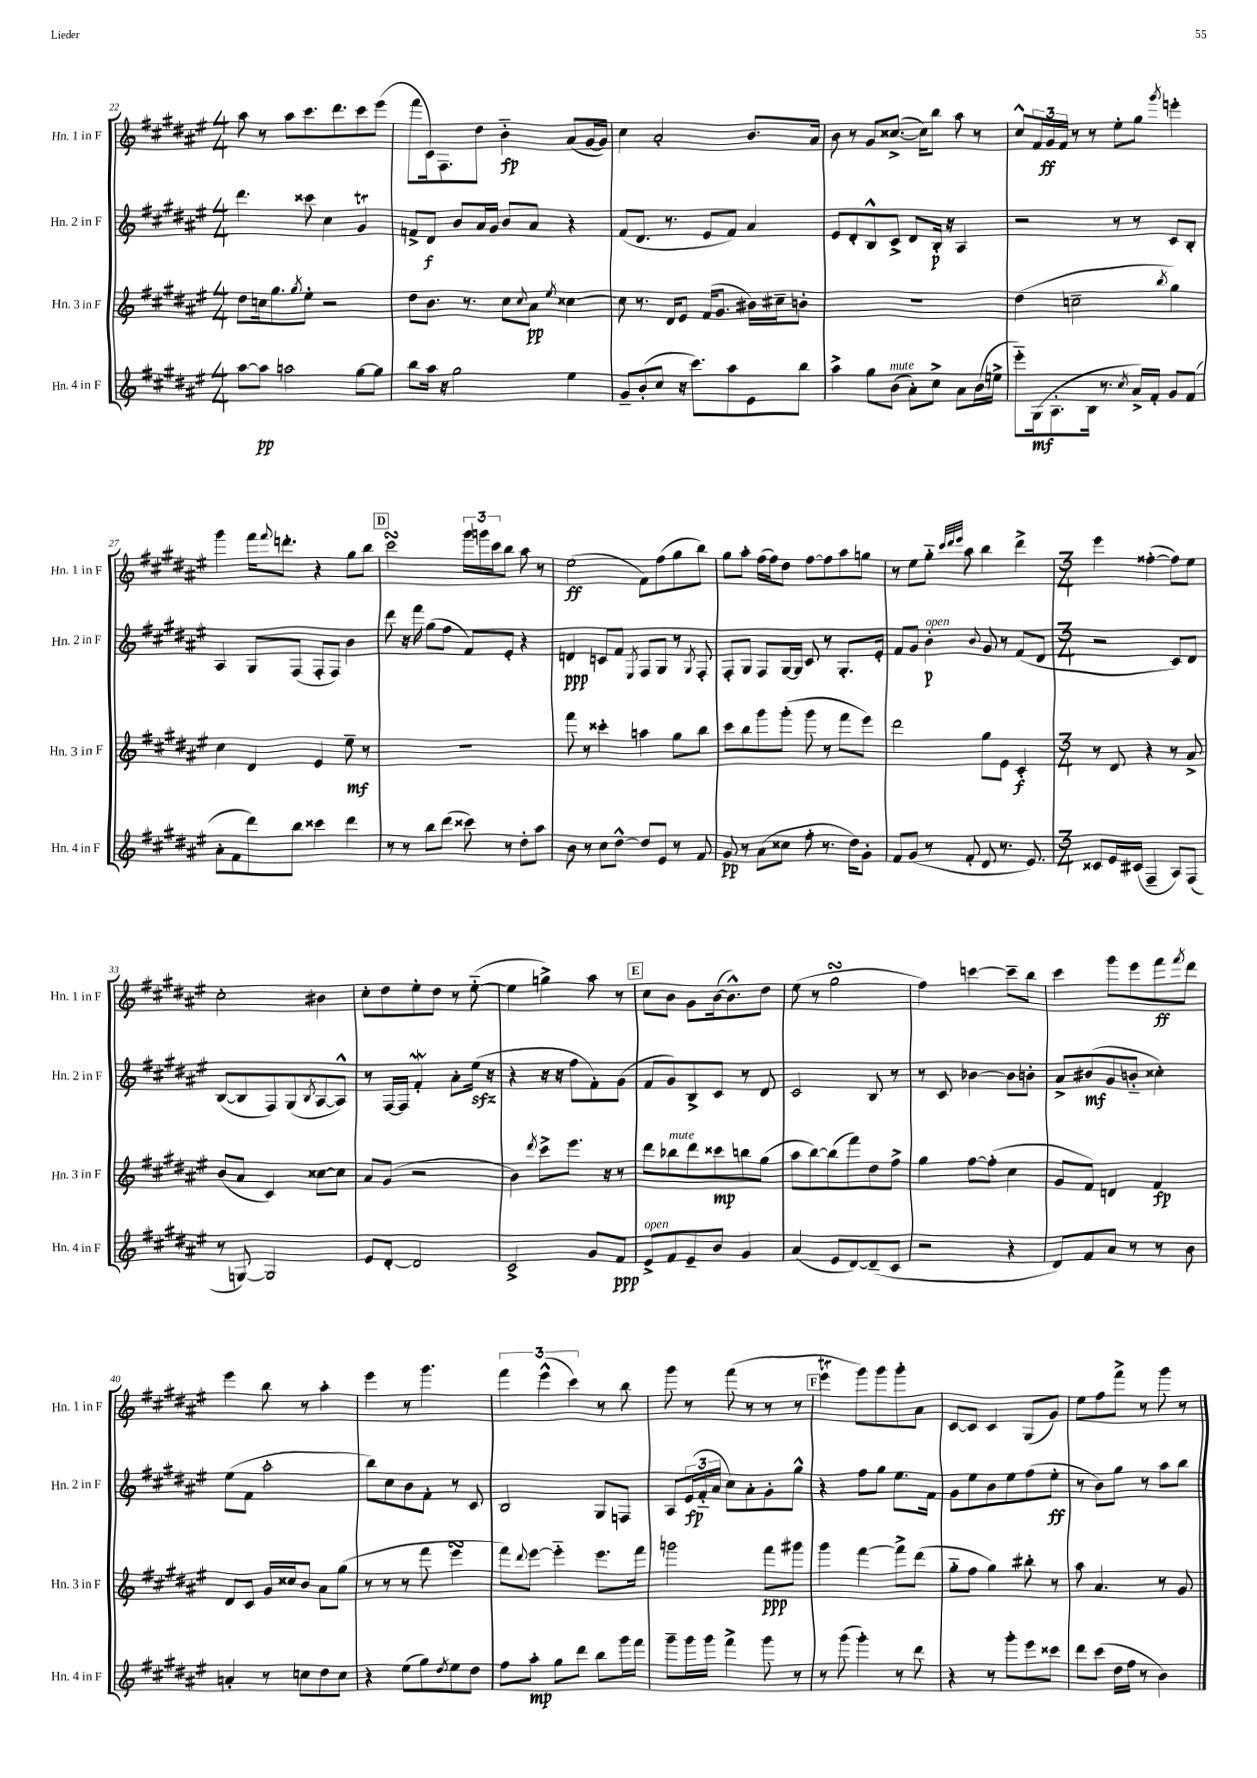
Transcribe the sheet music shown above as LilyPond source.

<<
\new StaffGroup <<
\new Staff = "s0" \with { instrumentName = "Hn. 1 in F" shortInstrumentName = "Hn. 1 in F" } {
    \clef treble \key fis \major \numericTimeSignature \time 4/4
    ais''8 r8 ais''8 cis'''8. dis'''8. cis'''8 eis'''8( |
    fis'''8 cis'16) fis8. dis''8 b'4-_\fp ais'8( gis'16~ gis'16) |
    cis''4 ais'2-. b'8. ais'16 |
    b'8 r8 gis'8 cisis''8.~->( cisis''16) b''8 ais''8 r8 |
    cis''8-^ \tuplet 3/2 { fis'16 gis'16\ff fis'16 } r8 r8 eis''8-. gis''8 \acciaccatura { gis'''8 } e'''4-. |
    gis'''4 fis'''16 \appoggiatura { fis'''8 } d'''8.-. r4 gis''8 b''8 |
    \mark \markup { \box "D" } cis'''2\turn \tuplet 3/2 { gis'''16 g'''16 cis'''16 } b''8 ais''8 r8 |
    eis''2\ff( fis'8) fis''8( gis''8 b''8) |
    gis''8 ais''8-. fis''16( fis''16) dis''8 fis''8~ fis''8 ais''8 g''8 |
    r8 eis''8 gis''8-_ \grace { cis'''32 dis'''32 eis'''32 } ais''8 b''4 dis'''4-> |
    \numericTimeSignature \time 3/4 eis'''4 fisis''4~-.( fisis''8) eis''8 |
    cis''2-. bis'4 |
    cis''8-. dis''8 eis''8-. dis''8 r8 eis''8~-_( |
    eis''4 g''4->) ais''8 r8 |
    \mark \markup { \box "E" } cis''8 b'8 gis'8 b'16~( b'8.-^) dis''8 |
    eis''8( r8 gis''2\turn |
    fis''4) c'''4~ c'''8-- b''8 |
    cis'''4 gis'''8 eis'''8 fis'''8\ff \acciaccatura { fis'''8 } dis'''8 |
    eis'''4 b''8 r8 ais''4-. |
    eis'''4 r8 gis'''4. |
    \tuplet 3/2 { fis'''4 eis'''4-^( cis'''4) } r8 b''8 |
    gis'''8 r8 fis'''8( r8 r8 r8 |
    \mark \markup { \box "F" } eis'''4\trill gis'''8) gis'''8 gis'''8-. ais'8 |
    cis'8~ cis'8 cis'4 gis8( gis'8) |
    eis''8 fis''8 fis'''8-> r8 gis'''8 r8 \bar "|." |
}
\new Staff = "s1" \with { instrumentName = "Hn. 2 in F" shortInstrumentName = "Hn. 2 in F" } {
    \clef treble \key fis \major \numericTimeSignature \time 4/4
    dis'''4. cisis'''8 cis''4 gis'4\trill |
    f'8-> dis'8\f b'8 ais'16 gis'16 b'8 ais'8 r4 |
    fis'8( dis'8. r8. eis'8 fis'8) ais'4 |
    eis'8 dis'8-. b8-^ cis'8-> dis'8 b16-.\p r16 ais4 |
    r2 r8 r8 cis'8 b8-. |
    ais4 gis8 fis8( fis8-. fis8) b'4 |
    \mark \markup { \box "D" } dis'''8 r16 fis'''16 gis''8( fis''8 fis'8) eis'8-. r4 |
    d'4\ppp c'8 fis'8 \acciaccatura { eis8 } fis8 gis8 r8 \acciaccatura { gis8 } fis8-. |
    fis8-. gis8 fis8 gis16~ gis16 cis'8 r8 gis8.-. eis'16-. |
    fis'8 gis'8 b'4-.\p^\markup { \italic "open" } \appoggiatura { b'8 } gis'8 r8 fis'8( dis'8 |
    \numericTimeSignature \time 3/4 r2 cis'8) dis'8 |
    b8~( b8 fis8) gis8( \acciaccatura { b8 } ais8~ ais8-^) |
    r8 fis16~ fis16 fis'4-.\mordent ais'8-. eis''16\sfz( r16 |
    r4 r16 r16 fis''8 fis'8-.) gis'8( |
    \mark \markup { \box "E" } fis'8 gis'8) b8-> cis'8 r8 dis'8 |
    cis'2 b8 r8 |
    r8 cis'8 bes'4~ bes'8 b'8-. |
    ais'8-> bis'8\mf( gis'8 b'8-_ cisis''4-.) |
    eis''8( fis'8 ais''2-. |
    b''8) cis''8 b'8 fis'8-. r8 cis'8 |
    b2 gis8 f8 |
    ais8 \tuplet 3/2 { eis'16\fp( fis'16-_ ais'16 } cis''8) ais'8-. gis'8-. gis''8-^ |
    \mark \markup { \box "F" } r4 fis''8 gis''8 eis''8. fis'16 |
    gis'8 eis''8 b'8 eis''8 fis''8( eis''8-.\ff |
    r8 b'8) gis''8 r8 ais''8 b''8 \bar "|." |
}
\new Staff = "s2" \with { instrumentName = "Hn. 3 in F" shortInstrumentName = "Hn. 3 in F" } {
    \clef treble \key fis \major \numericTimeSignature \time 4/4
    dis''8 c''16 gis''8. \acciaccatura { gis''8 } eis''8-. r2 |
    dis''8 b'8. r8. cis''8 \appoggiatura { cis''8 } ais'8\pp \acciaccatura { eis''8 } cisis''4~ |
    cisis''8 r8. dis'16 eis'8 fis'16( gis'8. bis'16) cis''16-- b'8-. |
    R1 |
    dis''4( c''2-- \acciaccatura { b''8 } gis''4) |
    cis''4 dis'4 eis'4 eis''8--\mf r8 |
    \mark \markup { \box "D" } R1 |
    fis'''8 r8 cisis'''4-. a''4 gis''8 b''8 |
    cis'''8 b''8 gis'''8 gis'''8-.( gis'''8 r8 fis'''8 eis'''8) |
    dis'''2 gis''8 eis'8 cis'4-.\f |
    \numericTimeSignature \time 3/4 r8 dis'8 r4 r8 ais'8-> |
    b'8( ais'8 cis'4) cisis''8~ cisis''8 |
    ais'8 gis'8( r2 |
    b'4) \acciaccatura { dis'''8 } cis'''8-> eis'''8. r16 r8 |
    \mark \markup { \box "E" } dis'''8 bes''8^\markup { \italic "mute" } dis'''8 cisis'''8\mp b''8 gis''8( |
    ais''8 b''8~) b''8( fis'''8) dis''8 fis''8-> |
    gis''4 fis''8~ fis''8-.( cis''4 |
    gis'8 fis'8) d'4 fis'4\fp |
    dis'8 cis'8 gis'16 cisis''16 b'8 ais'8 gis''8( |
    r8 r8 r8 fis'''8 eis'''4\turn |
    fis'''8) \appoggiatura { dis'''8 } eis'''8~ eis'''4-_ eis'''8. fis'''16 |
    g'''2 fis'''8\ppp gis'''8 |
    \mark \markup { \box "F" } gis'''4 fis'''4~ fis'''8-> dis'''8( |
    gis''8-_ fis''8 gis''4) bis''8-. r8 |
    ais''8 ais'4. r8 gis'8 \bar "|." |
}
\new Staff = "s3" \with { instrumentName = "Hn. 4 in F" shortInstrumentName = "Hn. 4 in F" } {
    \clef treble \key fis \major \numericTimeSignature \time 4/4
    ais''8~ ais''8\pp a''2 gis''8~ gis''8 |
    b''8 ais''16 r16 gis''2 eis''4 |
    gis'8-- b'8-.( cis''8 r16 cis'''8.) ais''8 eis'8 b''8 |
    ais''4-> gis''8 b'8^\markup { \italic "mute" }( ais'8-.) cis''8-> ais'8 b'16( e''16-> |
    eis'''8-_) gis16\mf( ais8.-. b16 r8. \acciaccatura { cis''8 } ais'16->) fis'16-. gis'8 fis'8( |
    ais'8-. fis'8 dis'''8) b''8 cisis'''4 dis'''4 |
    \mark \markup { \box "D" } r8 r8 b''8 dis'''8( cisis'''8) r8 dis''8-. ais''8 |
    b'8 r8 cis''8 dis''8~-^ dis''8 eis'8 r8 fis'8 |
    gis'8\pp r8 ais'8( cisis''8 fis''8-. r8. dis''16) gis'8-. |
    fis'8 gis'8( r8 fis'8-. dis'8 r8. eis'8.) |
    \numericTimeSignature \time 3/4 cisis'8 eis'16 cis'16( fis4-- ais8) fis8( |
    r8 g8~) g2 |
    eis'8 dis'8~-. dis'2 |
    cis'2-> gis'8 fis'8\ppp |
    \mark \markup { \box "E" } eis'8->^\markup { \italic "open" } fis'8 eis'8-- b'8 gis'4 |
    ais'4( eis'8 dis'8~) dis'8--( cis'8 |
    r2 r4 |
    dis'8) fis'8 ais'8 r8 r8 b'8 |
    a'4-. r8 c''8 dis''8 c''8 |
    r4 eis''8( gis''8) \acciaccatura { dis''8 } eis''8 dis''8 |
    fis''8 ais''8-.\mp gis''8 dis'''8 b''8 gis'''16 fis'''16 |
    gis'''8-- gis'''16 gis'''16 fis'''4-> gis'''8 r8 |
    \mark \markup { \box "F" } r8 gis'''8( gis'''4-.) r8 dis'''8 |
    r4 r8 gis'''8-. eis'''8 cisis'''8 |
    dis'''8 cis'''8( dis''16 fis''16 r8 b'4) \bar "|." |
}
>>
>>
\layout { \context { \Score currentBarNumber = #22 } }
